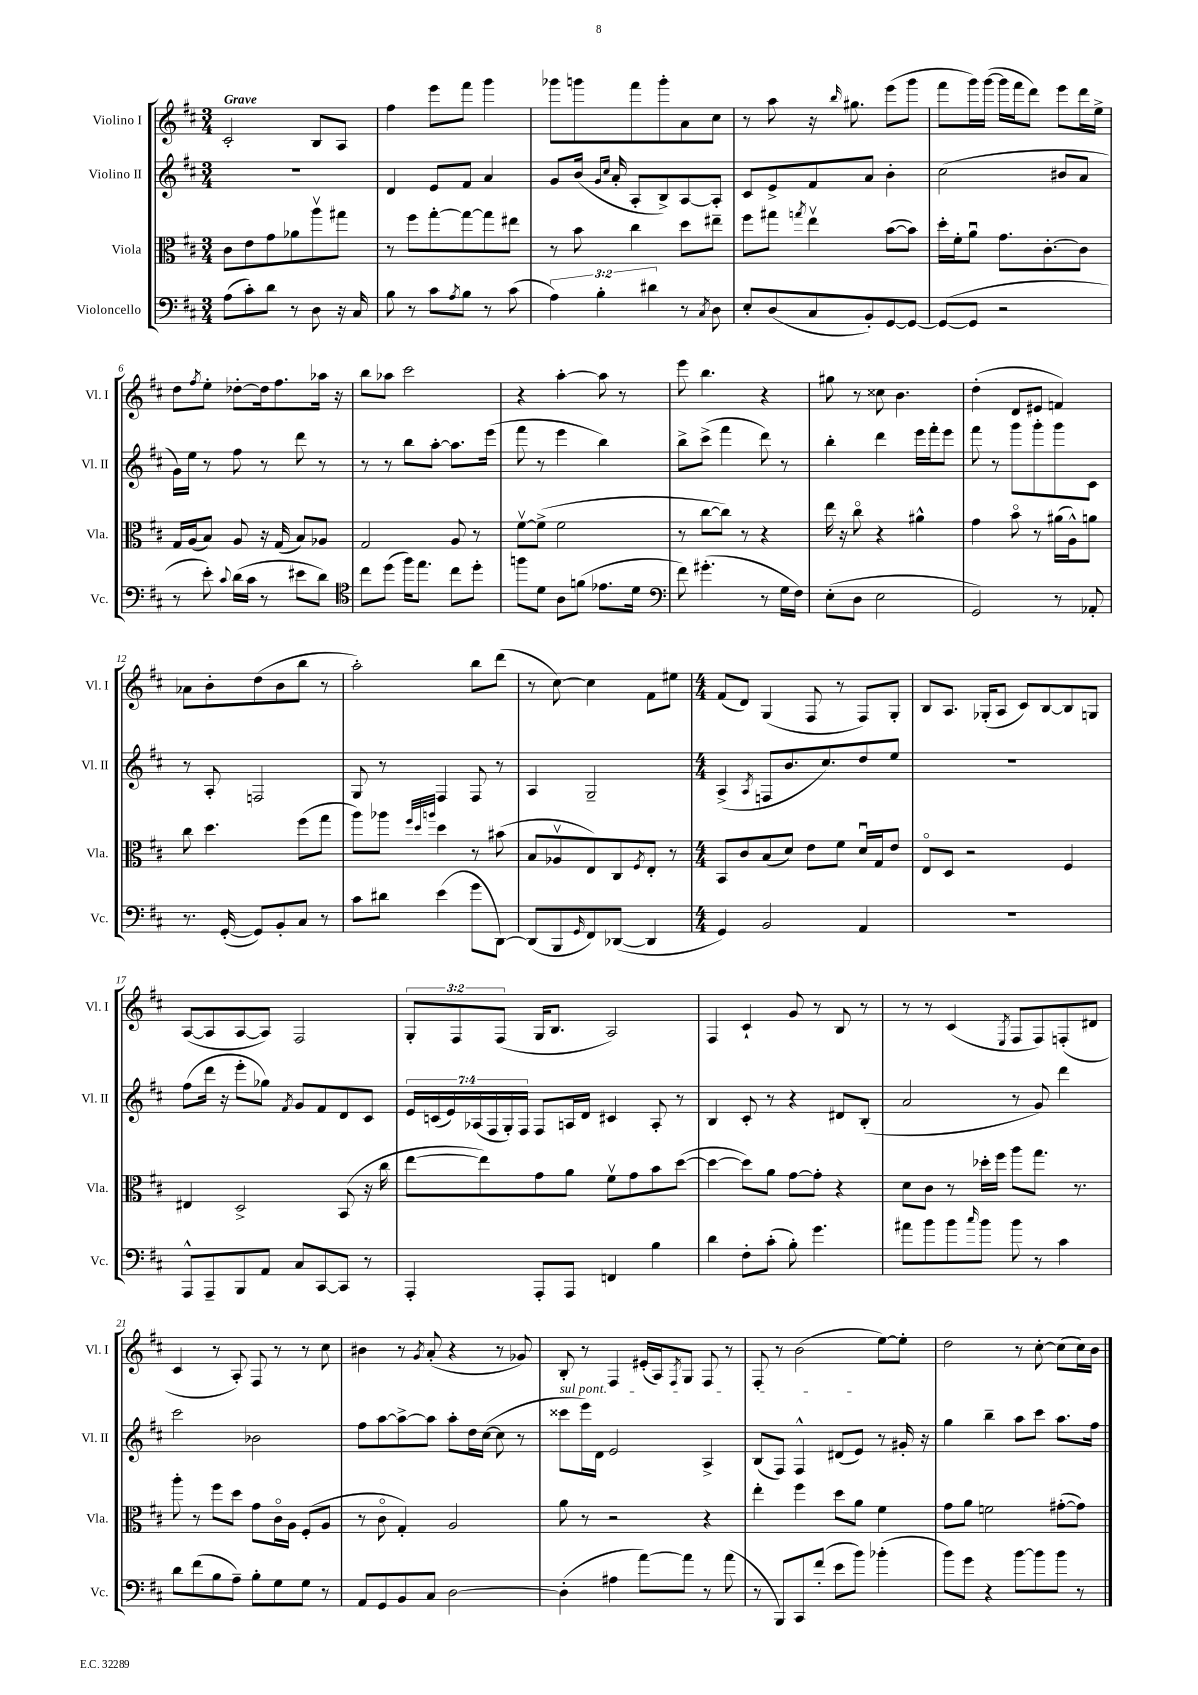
<<
\new StaffGroup <<
\new Staff = "s0" \with { instrumentName = "Violino I" shortInstrumentName = "Vl. I" } {
    \clef treble \key d \major \numericTimeSignature \time 3/4 \override Staff.TupletNumber.text = #tuplet-number::calc-fraction-text \tempo "Grave"
    cis'2-. b8 a8 |
    fis''4 e'''8 fis'''8 g'''4 |
    ges'''8 g'''8 fis'''8 g'''8-. a'8 cis''8 |
    r8 a''8 r16 \grace { b''16 } gis''8. e'''8( g'''8 |
    fis'''8 g'''16) g'''16~( g'''16 fis'''16 d'''8) e'''8 d'''16 e''16-> |
    d''8 \acciaccatura { fis''8 } e''8-. des''8~-. des''16 fis''8. aes''16 r16 |
    b''8 aes''8 cis'''2 |
    r4 a''4~-. a''8 r8 |
    e'''8 b''4. r4 |
    gis''8 r8 cisis''8 b'4. |
    d''4-.( d'8 eis'8 f'4) |
    aes'8 b'8-. d''8( b'8 b''8 r8 |
    a''2-.) b''8 d'''8( |
    r8 cis''8~) cis''4 fis'8 eis''8 |
    \numericTimeSignature \time 4/4 fis'8( d'8) g4( fis8 r8 fis8) g8-. |
    b8 a8. ges16-.( a8 cis'8) b8~ b8 g8 |
    a8~( a8 a8~ a8) fis2 |
    \tuplet 3/2 { g8-. fis8 fis8( } g16 b8. a2) |
    fis4 cis'4-! g'8 r8 b8 r8 |
    r8 r8 cis'4( \acciaccatura { e8 } fis8 fis8) f8-.( dis'8 |
    cis'4 r8 a8-.) fis8 r8 r8 cis''8 |
    bis'4 r8 \acciaccatura { g'8 } a'8-.( r4 r8 ges'8) |
    b8-. r8 fis4 eis'16-.( a16) \acciaccatura { fis8 } g8 fis8 r8 |
    fis8-. r8 b'2( e''8~) e''8-. |
    d''2 r8 cis''8~-. cis''8( cis''16) b'16 \bar "|." |
}
\new Staff = "s1" \with { instrumentName = "Violino II" shortInstrumentName = "Vl. II" } {
    \clef treble \key d \major \numericTimeSignature \time 3/4 \override Staff.TupletNumber.text = #tuplet-number::calc-fraction-text
    R2. |
    d'4 e'8 fis'8 a'4 |
    g'8 b'16( \grace { g'16 cis''16 } a'16-. a8-. b8->) a8~ a8-. |
    cis'8 e'8-> fis'8 a'8 b'4-. |
    cis''2( bis'8 a'8 |
    g'16) e''16 r8 fis''8 r8 d'''8 r8 |
    r8 r8 b''8 a''8~-. a''8. e'''16( |
    fis'''8 r8 e'''4 b''4) |
    b''8-> cis'''8->( fis'''4 d'''8) r8 |
    b''4-. d'''4 e'''16 fis'''16-. e'''8 |
    fis'''8 r8 g'''8 g'''8-. g'''8 cis'8 |
    r8 a8-. f2 |
    g8 r8 fis4 fis8 r8 |
    a4 g2-- |
    \numericTimeSignature \time 4/4 a4->( \acciaccatura { a8 } f8 b'8. cis''8.) d''8 e''8 |
    R1 |
    fis''8( d'''16 r16 e'''8-. ges''8) \acciaccatura { fis'8 } g'8 fis'8 d'8 cis'8 |
    \tuplet 7/4 { e'16 c'16( e'16) aes16( fis16 g16-.) fis16 } fis8 a16 d'16 cis'4 a8-. r8 |
    b4 cis'8-. r8 r4 dis'8 b8-.( |
    a'2 r8 g'8) d'''4 |
    cis'''2 bes'2 |
    fis''8 a''8~ a''8~-> a''8 a''8-. d''16 cis''16~( cis''8 r8 |
    \once \override TextSpanner.bound-details.left.text = \markup { \italic "sul pont." } cisis'''8\startTextSpan e'''16) d'16 e'2 a4-> |
    b8( fis8) fis4-^ dis'8( e'8\stopTextSpan) r8 gis'16-. r16 |
    g''4 b''4-- a''8 cis'''8 a''8. fis''16 \bar "|." |
}
\new Staff = "s2" \with { instrumentName = "Viola" shortInstrumentName = "Vla." } {
    \clef alto \key d \major \numericTimeSignature \time 3/4
    cis'8 e'8 g'8 aes'8 a''8\upbow gis''8 |
    r8 fis''8 g''8~-. g''8~ g''8 eis''8 |
    r8 b'8 cis''4 d''8 eis''8-- |
    fis''8 gis''8 \acciaccatura { g''8 } e''4\upbow b'8~( b'8) |
    d''16-. fis'16-. a'8\downbow g'8. cis'8.~-. cis'8 |
    g16 a16( b8) a8 r16 g16( b8) aes8 |
    g2 a8 r8 |
    fis'8~\upbow fis'8->( fis'2 |
    r8 cis''8~ cis''8) r8 r4 |
    e''16 r16 cis''8\flageolet r4 ais'4-^ |
    g'4 b'8\flageolet r8 ais'16( a16-^) a'8 |
    cis''8 d''4. fis''8( g''8 |
    a''8) aes''8 \grace { fis''32 d''32 a''32 } d''4 r8 bis'8( |
    b8 aes8\upbow e8) cis8 \acciaccatura { fis8 } e8-. r8 |
    \numericTimeSignature \time 4/4 b,8 cis'8 b8( d'8) e'8 fis'8 d'16\downbow g16 e'8 |
    e8\flageolet d8 r2 fis4 |
    eis4 d2-> b,8( r16 cis''16 |
    e''8~ e''8) g'8 a'8 fis'8\upbow g'8 b'8 d''8~( |
    d''4~ d''8) a'8 g'8~ g'8-. r4 |
    d'8 cis'8 r8 des''16-. fis''16 a''8 g''8. r8. |
    a''8-. r8 fis''8 d''8 g'8 cis'16\flageolet a16 fis8-.( a8 |
    r8 cis'8\flageolet g4-.) a2 |
    a'8 r8 r2 r4 |
    e''4-. fis''4 d''8 a'8 fis'4 |
    g'8 a'8 f'2 gis'8~-.( gis'8) \bar "|." |
}
\new Staff = "s3" \with { instrumentName = "Violoncello" shortInstrumentName = "Vc." } {
    \clef bass \key d \major \numericTimeSignature \time 3/4 \override Staff.TupletNumber.text = #tuplet-number::calc-fraction-text
    a8( cis'8-.) d'8 r8 d8 r16 cis16 |
    b8 r8 cis'8 \acciaccatura { a8 } b8 r8 cis'8( |
    \tuplet 3/2 { a4) b4-. dis'4 } r8 \acciaccatura { cis8 } d8 |
    e8-. d8( cis8 b,8-.) g,8~ g,8~ |
    g,8~( g,8 r2 |
    r8 e'8-.) \appoggiatura { cis'8 } d'16( cis'16 r8 eis'8 d'8) |
    \clef tenor cis''8 d''8( fis''16) e''8. cis''8 d''8-. |
    f''8 d'8 a8 f'8( ees'8. d'16 |
    \clef bass fis'8) gis'4.-.( r8 g16 fis16) |
    e8-.( d8 e2 |
    g,2) r8 aes,8-. |
    r8. g,16~-.( g,8) b,8-. cis8 r8 |
    cis'8 dis'8 e'4( g'8 d,8~) |
    d,8( b,,8 \grace { g,16 } fis,8) des,8~( des,4 |
    \numericTimeSignature \time 4/4 g,4) b,2 a,4 |
    R1 |
    a,,8-^ a,,8-- b,,8 a,8 cis8 cis,8~ cis,8 r8 |
    a,,4-. a,,8-. a,,8 f,4 b4 |
    d'4 fis8-. cis'8-.( b8-.) g'4. |
    ais'8 b'8 b'8 \grace { cis''16 } b'8 b'8 r8 cis'4 |
    d'8 fis'8( b8 a8--) b8-. g8 g8 r8 |
    a,8 g,8 b,8 cis8 d2~ |
    d4-.( ais4 a'8~) a'8 r8 a'8( |
    r8 b,,8) cis,8 fis'8-.( e'8 b'8) bes'4-.( |
    b'8) g'8 r4 b'8~ b'8 b'8 r8 \bar "|." |
}
>>
>>
